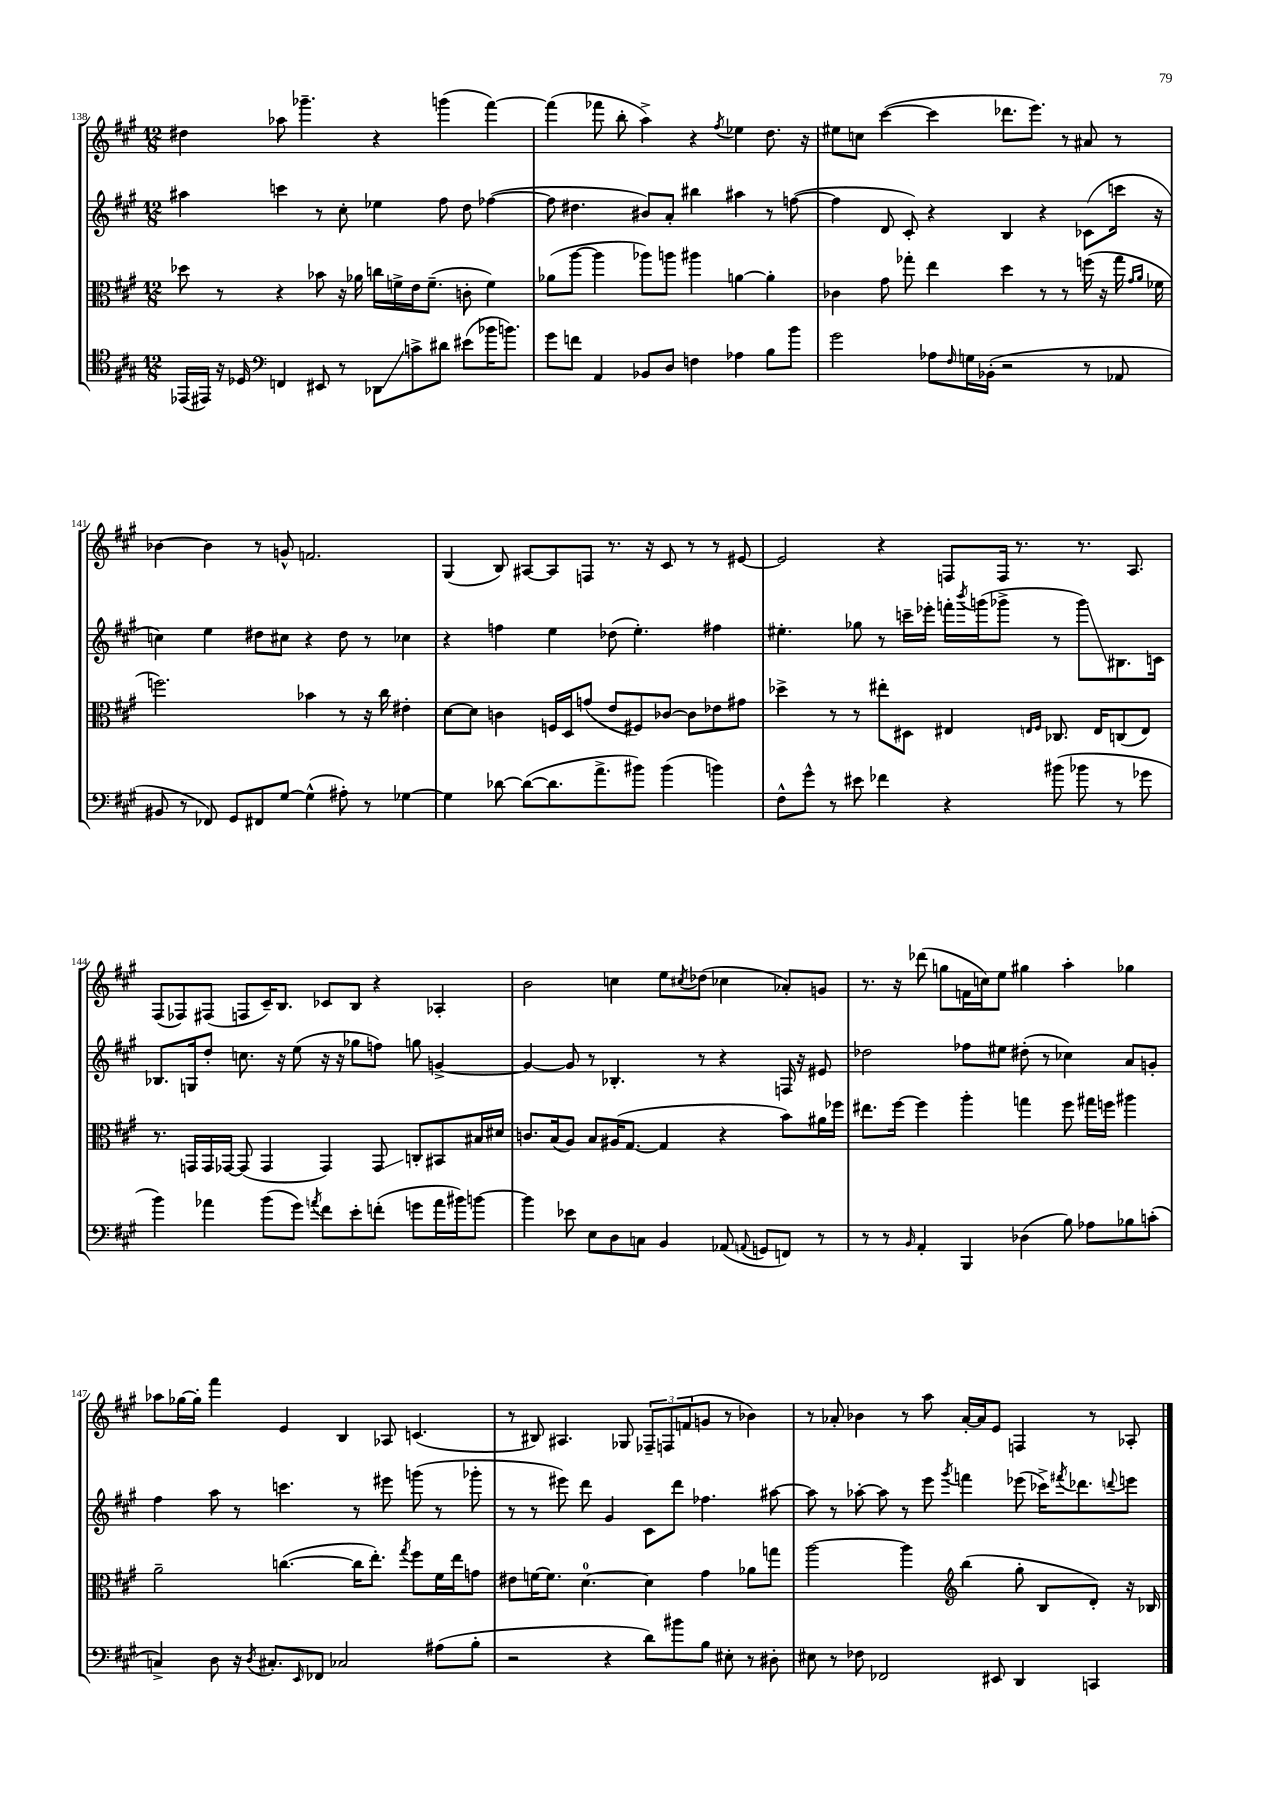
<<
\new StaffGroup <<
\new Staff = "s0" {
    \clef treble \key a \major \numericTimeSignature \time 12/8
    dis''4 aes''8 ges'''4.-- r4 g'''4( fis'''4~) |
    fis'''4( fes'''8 b''8-. a''4->) r4 \acciaccatura { fis''8 } ees''4 d''8. r16 |
    eis''8 c''8 cis'''4~( cis'''4 des'''8. e'''8.) r8 ais'8 r8 |
    bes'4~ bes'4 r8 g'8-^ f'2. |
    gis4( b8) ais8~ ais8 f8 r8. r16 cis'8 r8 r8 eis'8~ |
    eis'2 r4 f8 f16 r8. r8. a8. |
    fis8( fes8) fis8( f8 cis'16--) b8. ces'8 b8 r4 aes4-. |
    b'2 c''4 e''8 \acciaccatura { cis''8 } des''8( ces''4 aes'8-.) g'8 |
    r8. r16 des'''8( g''8 f'16 c''16) e''8 gis''4 a''4-. ges''4 |
    aes''8 ges''16~ ges''16-. fis'''4 e'4 b4 aes8 c'4.( |
    r8 bis8) ais4. ges8 \tuplet 3/2 { fes8-- f8 f'8( } g'8 r8 bes'4) |
    r8 aes'8-. bes'4 r8 a''8 aes'16~-. aes'16 e'8 f4 r8 aes8-. \bar "|." |
}
\new Staff = "s1" {
    \clef treble \key a \major \numericTimeSignature \time 12/8
    ais''4 c'''4 r8 cis''8-. ees''4 fis''8 d''8 fes''4~( |
    fes''8 dis''4. bis'8) a'8-. bis''4 ais''4 r8 f''8~( |
    f''4 d'8 cis'8-.) r4 b4 r4 ces'8( c'''16 r16 |
    c''4) e''4 dis''8 cis''8 r4 dis''8 r8 ces''4 |
    r4 f''4 e''4 des''8( e''4.-.) fis''4 |
    eis''4.-. ges''8 r8 c'''16-- ees'''16-. f'''16-. \acciaccatura { b'''8 } g'''16( ges'''8-> r8 ges'''8\glissando) bis8. c'16 |
    bes8. g16 d''8-. c''8. r16 e''8( r16 r16 ges''8 f''8) g''8 g'4~-> |
    g'4~ g'8 r8 bes4.-. r8 r4 f16 r16 eis'8 |
    des''2 fes''8 eis''8 dis''8-.( r8 ces''4) a'8 g'8-. |
    fis''4 a''8 r8 c'''4. r8 eis'''8 g'''8( r8 ges'''8-. |
    r8 r8 eis'''8) d'''8 gis'4 cis'8 d'''8 fes''4. ais''8~ |
    ais''8 r8 aes''8~-. aes''8 r8 e'''8 \acciaccatura { gis'''8 } f'''4 ees'''8( ces'''16->) \acciaccatura { fis'''8 } des'''8. \appoggiatura { d'''8 } e'''8 \bar "|." |
}
\new Staff = "s2" {
    \clef alto \key a \major \numericTimeSignature \time 12/8
    des''8 r8 r4 bes'8 r16 aes'16 c''16 f'16-> e'16 f'8.--( c'8-. f'4) |
    aes'8( a''8~ a''4 aes''8) a''8 ais''4 a'4~ a'4-. |
    ces'4 gis'8 ges''8-. e''4 d''4 r8 r8 f''16( r16 ges''16 \grace { gis'16 a'16 } fes'16 |
    f''2.) bes'4 r8 r16 cis''16 eis'4-. |
    d'8~ d'8 c'4 f16 d16 g'8( e'8 fis8) ces'8~ ces'8 ees'8 gis'8 |
    des''4-> r8 r8 eis''8-. dis8 eis4 \grace { e16 fis16 } ces8. e16 c8( e8) |
    r8. g,16 g,16 ges,16~ ges,8( ges,4 ges,4) ges,8\glissando c8-. bis,8 bis16 dis'16 |
    c'8. b16( a8) b8 ais16( gis8.~ gis4 r4 b'8) ais'16 fes''16 |
    eis''8. fis''16~ fis''4 a''4-. g''4 fis''8 gis''16 f''16 ais''4 |
    a'2-- c''4.~( c''16 e''8.-.) \acciaccatura { gis''8 } fis''8 fis'16 e''16 g'8 |
    eis'8 f'16~ f'8. d'4.-0~ d'4 gis'4 aes'8 g''8 |
    a''2~ a''4 \clef treble b''4( gis''8-. b8 d'8-.) r16 bes16 \bar "|." |
}
\new Staff = "s3" {
    \clef tenor \key a \major \numericTimeSignature \time 12/8
    ees,16( eis,16) r16 des16 \clef bass f,4 eis,8 r8 des,8\glissando c'8-> dis'8 eis'8( bes'16 b'8.) |
    gis'8 f'8 a,4 bes,8 d8 f4 aes4 b8 b'8 |
    gis'2 aes8 \grace { fis16 } g16 bes,16-.( r2 r8 aes,8 |
    bis,8 r8 fes,8) gis,8 fis,8 gis8~ gis4-^( ais8-.) r8 ges4~ |
    ges4 des'8~ des'8~( des'8. a'8.-> bis'8) bis'4( b'4) |
    fis8-^ gis'8-^ r8 eis'8 fes'4 r4 bis'8( bes'8 r8 ges'8 |
    b'4) aes'4 b'8( gis'8) \acciaccatura { a'8 } fis'8 e'8-. f'8-.( g'8 a'16 bis'16) b'8~ |
    b'4 ees'8 e8 d8 c8 b,4 aes,8( \appoggiatura { a,8 } g,8 f,8) r8 |
    r8 r8 \grace { b,16 } a,4-. b,,4 des4( b8) aes8 bes8 c'8-.( |
    c4->) d8 r16 \acciaccatura { d8 } cis8.-. \grace { e,16 } fes,8 ces2 ais8( b8-. |
    r2 r4 d'8) bis'8 b8 eis8-. r8 dis8-. |
    eis8 r8 fes8 fes,2 eis,8 d,4 c,4 \bar "|." |
}
>>
>>
\layout { \context { \Score currentBarNumber = #138 } }
